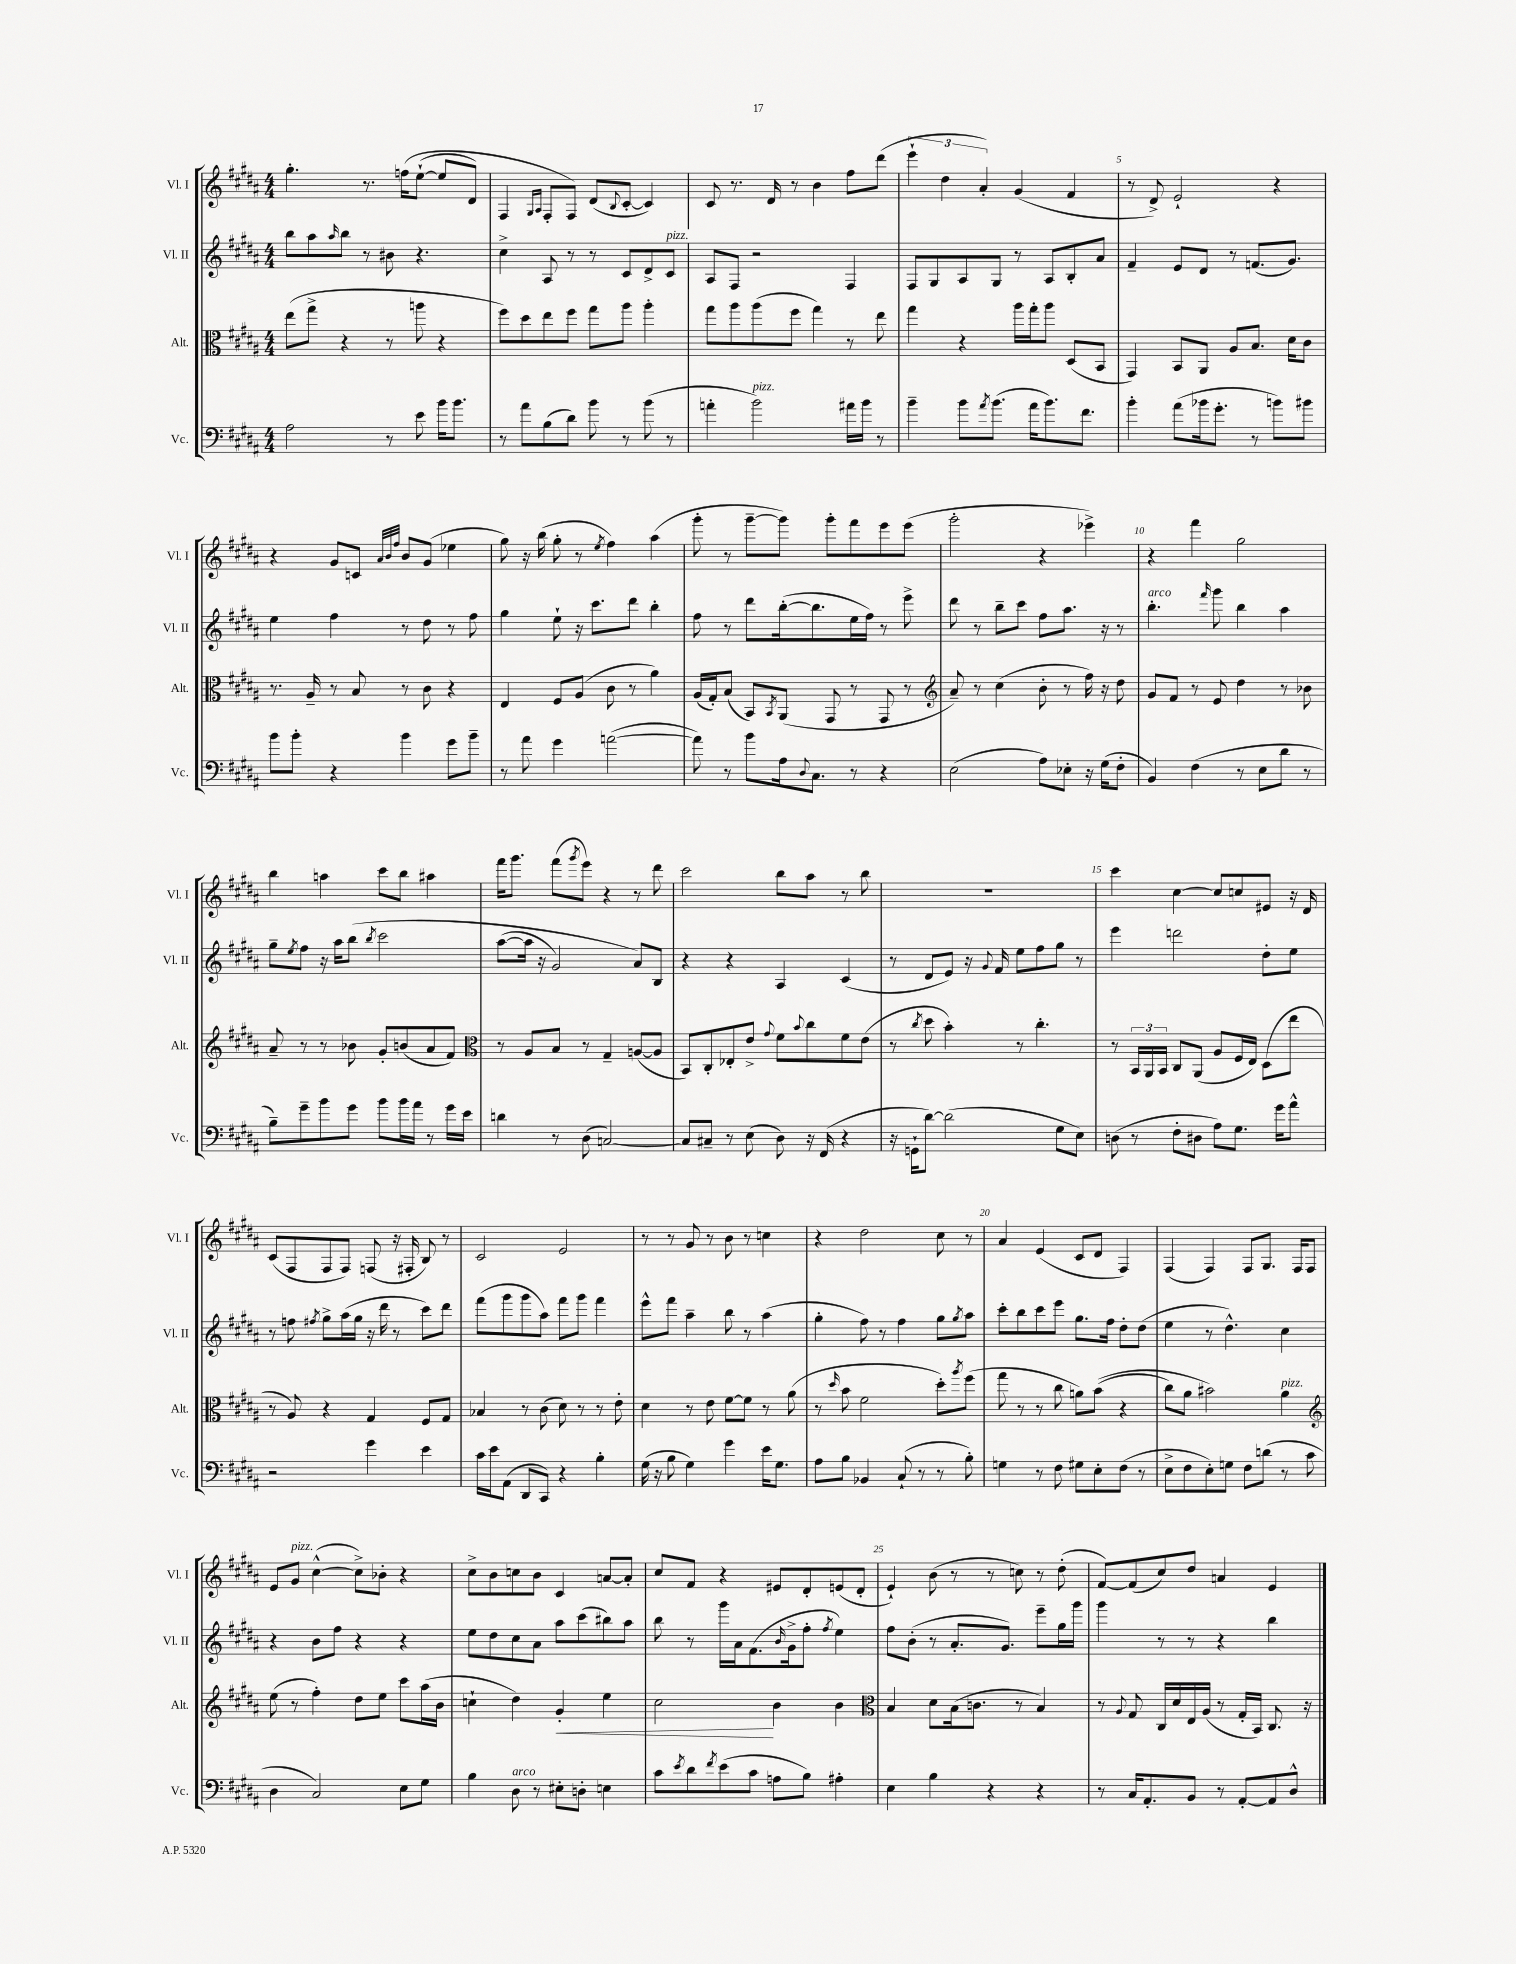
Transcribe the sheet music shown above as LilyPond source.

<<
\new StaffGroup <<
\new Staff = "s0" \with { instrumentName = "Vl. I" shortInstrumentName = "Vl. I" } {
    \clef treble \key b \major \numericTimeSignature \time 4/4
    gis''4.-. r8. f''16\( e''8~-!( e''8 dis'8) |
    fis4 \grace { gis16 ais16 } fis8-. fis8\) dis'8( \appoggiatura { b8 } cis'8~-. cis'4) |
    cis'8 r8. dis'16 r8 b'4 fis''8 dis'''8( |
    \tuplet 3/2 { e'''4-! dis''4 ais'4-.) } gis'4( fis'4 |
    r8 dis'8->) e'2-! r4 |
    r4 gis'8 c'8 \grace { ais'32 b'32 fis''32 } b'8 gis'8( ees''4 |
    gis''8) r16 b''16( gis''8-. r8 \acciaccatura { e''8 } fis''4) ais''4( |
    gis'''8-. r8 gis'''8~-- gis'''8) gis'''8-. fis'''8 e'''8 e'''8( |
    gis'''2-. r4 ees'''4->) |
    r4 fis'''4 gis''2 |
    b''4 a''4 cis'''8 b''8 ais''4 |
    fis'''16 gis'''8. fis'''8( \acciaccatura { gis'''8 } e'''8) r4 r8 dis'''8 |
    cis'''2 b''8 ais''8 r8 b''8 |
    R1 |
    cis'''4 cis''4~ cis''8 c''8 eis'8 r16 dis'16 |
    cis'8( fis8 fis8 fis8) f8( r16 fis16-. b8) r8 |
    cis'2 e'2 |
    r8 r8 gis'8 r8 b'8 r8 c''4 |
    r4 dis''2 cis''8 r8 |
    ais'4 e'4( cis'8 dis'8 fis4) |
    fis4( fis4) fis8 gis8. fis16 fis8 |
    e'8 gis'8^\markup { \italic "pizz." } cis''4~-^( cis''8->) bes'8-. r4 |
    cis''8-> b'8 c''8 b'8 cis'4 a'8~ a'8-. |
    cis''8 fis'8 r4 eis'8 dis'8-. e'8( dis'8-. |
    e'4-!) b'8( r8 r8 c''8) r8 dis''8-.( |
    fis'8~) fis'8( cis''8) dis''8 a'4 e'4 \bar "|." |
}
\new Staff = "s1" \with { instrumentName = "Vl. II" shortInstrumentName = "Vl. II" } {
    \clef treble \key b \major \numericTimeSignature \time 4/4
    b''8 ais''8 \grace { ais''16 } b''8 r8 bis'8 r4. |
    cis''4-> ais8 r8 r8 cis'8 dis'8-> cis'8^\markup { \italic "pizz." } |
    ais8 fis8 r2 fis4 |
    fis8 gis8 ais8 gis8 r8 ais8 b8-. ais'8 |
    fis'4-- e'8 dis'8 r8 f'8.( gis'8.) |
    e''4 fis''4 r8 dis''8 r8 fis''8 |
    gis''4 e''8-! r16 cis'''8. dis'''8 b''4-. |
    fis''8 r8 dis'''8 b''16~-.( b''8. e''16 fis''16) r8 e'''8-> |
    dis'''8 r8 b''8-- cis'''8 fis''8 ais''8. r16 r8 |
    b''4.-.^\markup { \italic "arco" } \grace { fis'''16 } gis'''8 b''4 ais''4 |
    gis''8-- \acciaccatura { e''8 } fis''8 r16 ais''16 b''8\( \acciaccatura { b''8 } cis'''2 |
    ais''8~( ais''16 r16 gis'2) ais'8\) b8 |
    r4 r4 ais4 cis'4( |
    r8 dis'8 e'8) r16 \appoggiatura { gis'8 } fis'16 e''8 fis''8 gis''8 r8 |
    e'''4 d'''2 dis''8-. e''8 |
    r8 f''8 \acciaccatura { fis''8 } gis''8-> ais''16( gis''16 r16 dis'''16 r8 cis'''8) dis'''8 |
    fis'''8( gis'''8 gis'''8 ais''8) fis'''8 gis'''8 fis'''4 |
    e'''8-^ fis'''8 ais''4-- b''8 r8 ais''4( |
    gis''4-. fis''8) r8 fis''4 gis''8 \acciaccatura { gis''8 } ais''8 |
    cis'''8-. b''8 cis'''8 e'''8 gis''8. fis''16 dis''8-. dis''8( |
    e''4 r8 dis''4.-^) cis''4 |
    r4 b'8 fis''8 r4 r4 |
    e''8 dis''8 cis''8 ais'8 ais''8 cis'''8( bis''8) ais''8 |
    b''8 r8 gis'''16 ais'16 fis'8.( \grace { b'16 } gis'16-> fis''8-. \acciaccatura { fis''8 } e''4) |
    fis''8 b'8-.( r8 ais'8.-. gis'8.) e'''8-- gis''16 gis'''16 |
    gis'''4 r8 r8 r4 b''4 \bar "|." |
}
\new Staff = "s2" \with { instrumentName = "Alt." shortInstrumentName = "Alt." } {
    \clef alto \key b \major \numericTimeSignature \time 4/4
    e''8( gis''8-> r4 r8 a''8 r4 |
    fis''8) dis''8 e''8 fis''8 gis''8 ais''8 ais''4-. |
    gis''8 ais''8 ais''8( fis''8 gis''4) r8 e''8 |
    gis''4 r4 ais''16 gis''16-. ais''8 dis8( b,8 |
    gis,4) b,8 ais,8 ais8 b8. dis'16 cis'8 |
    r8. ais16-- r8 b8 r8 cis'8 r4 |
    e4 fis8 ais8( cis'8 r8 ais'4) |
    ais16( gis16-.) b8( b,8) \acciaccatura { b,8 } ais,8( gis,8 r8 gis,8 r8 |
    \clef treble ais'8--) r8 cis''4( b'8-. r8 fis''16) r16 dis''8 |
    gis'8 fis'8 r8 e'8 dis''4 r8 bes'8 |
    ais'8-- r8 r8 bes'8 gis'8-. b'8( ais'8 fis'8) |
    \clef alto r8 ais8 b8 r8 gis4-- a8~( a8 |
    b,8) cis8-. ees8-. e'8-> \appoggiatura { gis'8 } fis'8 \appoggiatura { b'8 } cis''8 fis'8 e'8( |
    r8 \acciaccatura { cis''8 } dis''8 b'4-.) r8 cis''4.-. |
    r8 \tuplet 3/2 { b,16 ais,16 b,16 } cis8 ais,8( ais8 fis16 e16) dis8( e''8 |
    r8 ais8) r4 gis4 fis8 gis8 |
    bes4 r8 cis'8( dis'8) r8 r8 e'8-. |
    dis'4 r8 e'8 fis'8~ fis'8 r8 ais'8( |
    r8 \grace { dis''16 } b'8 fis'2 dis''8-.) \acciaccatura { ais''8 } fis''8( |
    gis''8 r8 r8 cis''8 a'8) b'8(\( r4 |
    cis''8) ais'8 bis'2\) ais'4^\markup { \italic "pizz." } |
    \clef treble e''8( r8 fis''4-.) dis''8 e''8 cis'''8 ais''16( b'16 |
    c''4-! dis''4) gis'4-.\< e''4 |
    cis''2\! b'4 b'4 |
    \clef alto b4 dis'8 b16( c'8. r8 b4) |
    r8 \appoggiatura { ais8 } gis8 cis16 dis'16 e16 ais16( r8 gis16-. b,16) cis8. r16 \bar "|." |
}
\new Staff = "s3" \with { instrumentName = "Vc." shortInstrumentName = "Vc." } {
    \clef bass \key b \major \numericTimeSignature \time 4/4
    ais2 r8 e'8 b'16 b'8. |
    r8 ais'8 b8( dis'8) b'8 r8 b'8( r8 |
    a'4-. b'2^\markup { \italic "pizz." }) ais'16 b'16 r8 |
    b'4-- b'8 \acciaccatura { ais'8 } b'8.( ais'16 b'8.) fis'8. |
    b'4-. ais'8( bes'16 gis'8.-. r8 b'8) bis'8 |
    b'8 b'8-. r4 b'4 gis'8 b'8-- |
    r8 ais'8 gis'4 a'2~( |
    a'8) r8 b'8 ais16 \appoggiatura { dis8 } cis8. r8 r4 |
    e2( ais8) ees8-. r16 gis16( fis8-. |
    b,4) fis4( r8 e8 dis'8 r8 |
    b8--) gis'8-- b'8 gis'8 b'8 b'16 ais'16 r8 gis'16 e'16 |
    d'4 r8 dis8( c2~) |
    c8 cis8-- r8 e8( dis8) r16 fis,16( r4 |
    r16 g,16-! dis'8~) dis'2( gis8 e8) |
    d8( r8 fis8-. dis8 ais8) gis8. gis'16 ais'8-^ |
    r2 gis'4 e'4 |
    cis'16 e'16 ais,8( dis,8 cis,8) r4 b4-. |
    gis16( r16 b8 gis4) gis'4 e'16 gis8. |
    ais8 b8 bes,4 cis8-!( r8 r8 b8-.) |
    g4 r8 fis8 gis8 e8-. fis8( r8 |
    e8-> fis8 e8-.) g8 fis8 d'8( r8 cis'8 |
    dis4 cis2) e8 gis8 |
    b4 dis8^\markup { \italic "arco" } r8 eis8-. d8-. e4 |
    cis'8 \acciaccatura { e'8 } dis'8 \acciaccatura { fis'8 } e'8( cis'8 a8 b8) ais4-. |
    e4 b4 r4 r4 |
    r8 cis16 ais,8.-. b,8 r8 ais,8~-. ais,8 dis8-^ \bar "|." |
}
>>
>>
\layout { \context { \Score \override BarNumber.break-visibility = ##(#f #t #t) barNumberVisibility = #(every-nth-bar-number-visible 5) } }
